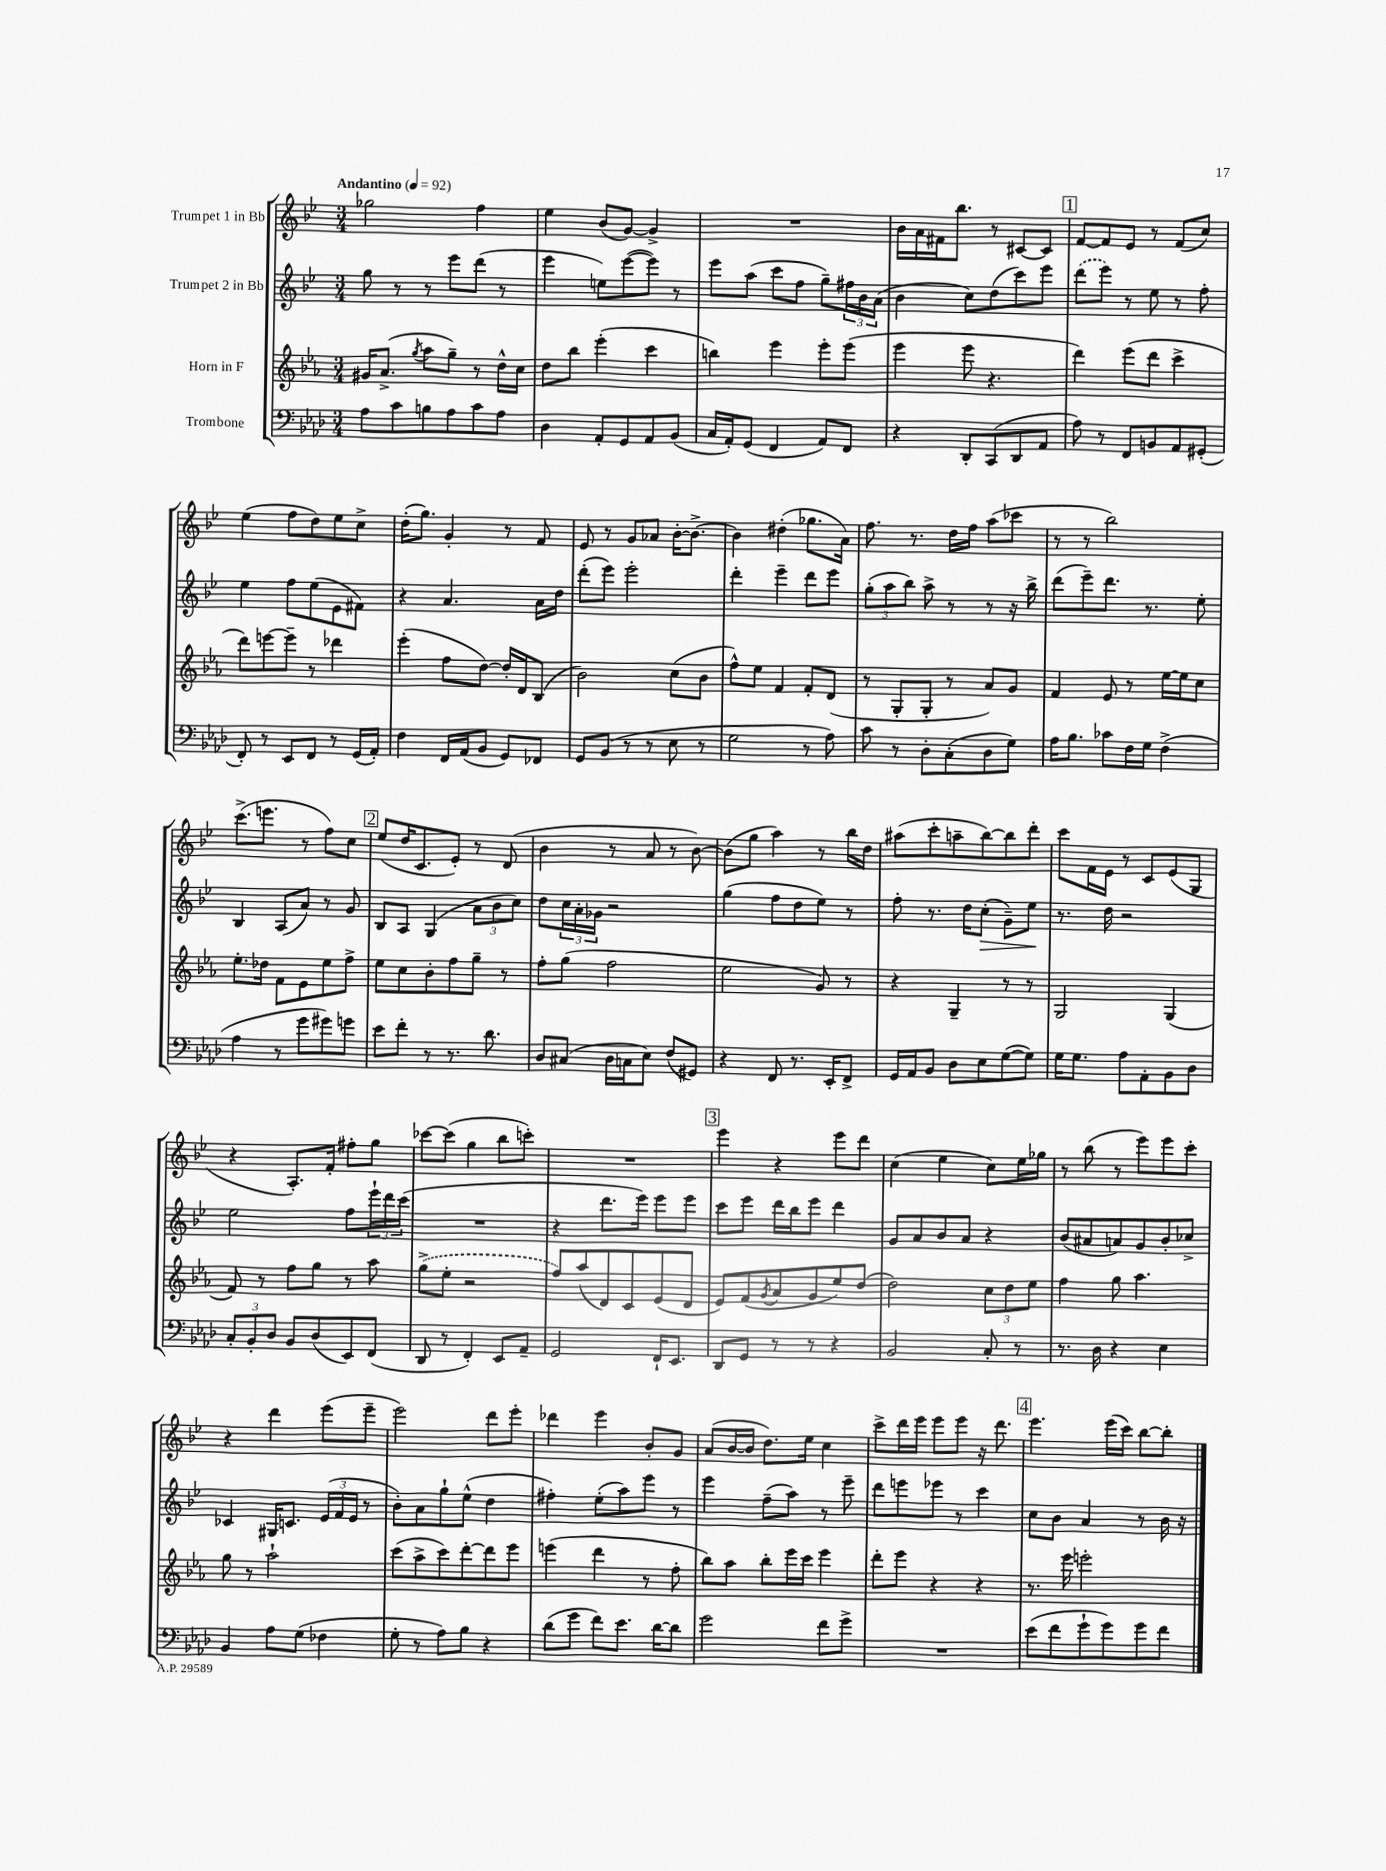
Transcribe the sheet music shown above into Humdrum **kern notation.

**kern	**kern	**kern	**dynam	**kern
*part4	*part3	*part2	*part2	*part1
*staff4	*staff3	*staff2	*staff2	*staff1
*I"Trombone	*I"Horn in F	*I"Trumpet 2 in Bb	*	*I"Trumpet 1 in Bb
*clefF4	*clefG2	*clefG2	*	*clefG2
*k[b-e-a-d-]	*k[b-e-a-]	*k[b-e-]	*	*k[b-e-]
*M3/4	*M3/4	*M3/4	*	*M3/4
*MM92	*MM92	*MM92	*	*MM92
=1	=1	=1	=1	=1
!	!	!	!	!LO:TX:a:B:t=Andantino
8A-\L	16g#X/KL	8gg\	.	2gg-X\
.	(8.a-^/J	.	.	.
8c\	.	8r	.	.
.	8qgg/	.	.	.
8Bn\	8aa-\L	8r	.	.
8A-\	8gg~\J)	8eee-\L	.	.
8c\	8r	(8ddd\J	.	4ff\
8A-\J	16dd^^\LL	8r	.	.
.	16cc\JJ	.	.	.
=2	=2	=2	=2	=2
4D-\	8dd\L	4eee-\	.	4ee-\
.	8bb-\J	.	.	.
8AA-'/L	(4eee-'\	8een\L)	.	(8b-/L
8GG/	.	([8eee-\	.	[8g/J)
8AA-/	4ccc\	8eee-\J])	.	4g^/]
(8BB-/J	.	8r	.	.
=3	=3	=3	=3	=3
16C/LL	4bbn\)	8eee-\L	.	2.r
16AA-'/J)	.	.	.	.
(8GG/J	.	(8aa\J	.	.
4FF/	4eee-\	8ccc\L	.	.
.	.	8ff\J	.	.
8AA-/L)	8eee-'\L	8gg~\L)	.	.
8FF/J	(8eee-\J	24ff#X\L	.	.
.	.	24b-\	.	.
.	.	(24a\JJ	.	.
=4	=4	=4	=4	=4
4r	4eee-\	4b-\	.	16b-\LL
.	.	.	.	16a\
.	.	.	.	16f#X\J
.	.	.	.	8.bb-\J
8DD-'/L	8eee-\	8cc\L)	.	.
(8CC/	4.r	(8dd\	.	8r
8DD-/	.	8ccc\)	.	[8c#X/L
8AA-/J	.	8eee-\J	.	8c#/J]
!!LO:REH:place=s1:t=1
=5	=5	=5	=5	=5
8A-\)	4ddd\)	(8ddd\L	.	[8f/L
8r	.	8eee-\J)	.	8f/]
8FF/L	(8eee-\L	8r	.	8e-/J
8BBn/	8ddd\J	8ee-\	.	8r
8AA-/	4ccc^\	8r	.	(8f/L
(8GG#X'/J	.	8ff'\	.	8cc/J)
!!LO:LB:g=z
=6	=6	=6	=6	=6
8FF'/)	8ddd\L)	4ee-\	.	(4ee-\
8r	[8eeen\	.	.	.
8EE-/L	8eee~\J]	8ff\L	.	8ff\L
8FF/J	8r	(8ee-\	.	8dd\)
8r	4ddd-X\	8e-\	.	8ee-\
(16GG/LL	.	8f#X\J)	.	8cc^\J
16AA-'/JJ)	.	.	.	.
=7	=7	=7	=7	=7
4F\	(4eee-'\	4r	.	(16dd'\KL
.	.	.	.	8.gg\J)
16FF/LL	8ff\L	4.a/	.	4g'/
(16AA-/J	.	.	.	.
8BB-/J	[8dd\J)	.	.	.
8GG/L)	16dd'/LL]	.	.	8r
.	16d/J	.	.	.
8FF-X/J	(8B-/J	16a\LL	.	8f/
.	.	16dd\JJ	.	.
=8	=8	=8	=8	=8
8GG/L	2b-\)	(8ddd'\L	.	8e-/
(8BB-/J	.	8eee-\J)	.	8r
8r	.	2eee-'\	.	8g/L
8r	.	.	.	8a-X/J
8E-\	(8cc\L	.	.	[16b-'\KL
.	.	.	.	8.b-^\J_
8r	8b-\J	.	.	.
=9	=9	=9	=9	=9
2G\	8ff^^\L)	4ddd'\	.	4b-\]
.	8ee-\J	.	.	.
.	4f/	4eee-~\	.	(4dd#X'\
8r	8f'/L	8ddd\L	.	8.gg-X\L
8A-\)	(8d/J	8eee-\J	.	.
.	.	.	.	16a\Jk)
=10	=10	=10	=10	=10
8c\	8r	(12gg'\L	.	8.ff\
.	.	12aa\	.	.
8r	8G'/L	.	.	.
.	.	12bb-\J)	.	.
.	.	.	.	8.r
8D-'\L	8G'/J	8aa^\	.	.
(8C'\	8r	8r	.	16dd\LL
.	.	.	.	16ff\JJ
8D-\	8a-/L)	8r	.	(8aa\L
8G\J)	8g/J	16r	.	8ccc-X\J
.	.	16bb-^\	.	.
=11	=11	=11	=11	=11
16A-\KL	4f/	(8ddd\L	.	8r
8.B-\J	.	.	.	.
.	.	8eee-~\)	.	8r
8c-X\L	8e-/	8.ddd\J	.	2bb-\)
16F\L	8r	.	.	.
16G\JJ	.	8.r	.	.
(4F^\	[16ee-\LL	.	.	.
.	16ee-\J]	.	.	.
.	8cc\J	8ee-'\	.	.
!!LO:LB:g=z
=12	=12	=12	=12	=12
4A-\	8.ee-'\L	4B-/	.	(8.ccc^\L
.	16dd-X\Jk	.	.	8.eeen\J
8r	8f\L	(8A/L	.	.
8g\L	8e-\	8a/J)	.	8r
8g#X\)	8ee-\	8r	.	8ff\L)
8gn\J	8ff^\J	8g/	.	8cc\J
!!LO:REH:place=s1:t=2
=13	=13	=13	=13	=13
8e-\L	8ee-\L	8B-/L	.	(8ee-/L
8f'\J	8cc\	8A/J	.	16dd/K
.	.	.	.	8.c/
8r	8b-'\	(4G/	.	.
8.r	8ff\	.	.	8e-'/J)
.	8gg~\J	12a\L	.	8r
8.d-\	.	.	.	.
.	.	12b-\	.	.
.	8r	.	.	(8d/
.	.	12cc\J)	.	.
=14	=14	=14	=14	=14
8D-/L	8ff'\L	8dd\L	.	4b-\
(8C#X/J	(8gg\J	24cc\L	.	.
.	.	24a'\	.	.
.	.	24g-X\JJ	.	.
16D-\LL	2ff\	2r	.	8r
16Cn\J	.	.	.	.
8E-\J)	.	.	.	8a/
(8F/L	.	.	.	8r
8GG#X/J)	.	.	.	[8b-\)
=15	=15	=15	=15	=15
4r	2ee-\	(4gg\	.	(8b-\L]
.	.	.	.	8gg\J
8FF/	.	8ff\L	.	4aa\)
8.r	.	8dd\	.	.
.	8g/)	8ee-\J)	.	8r
16EE-'/KL	.	.	.	.
8FF^/J	8r	8r	.	16bb-\LL
.	.	.	.	16dd\JJ
=16	=16	=16	=16	=16
16GG/LL	4r	8ff'\	.	(8aa#X\L
16AA-/J	.	.	.	.
8BB-/J	.	8.r	.	8ccc'\
8D-\L	4G~/	.	.	8aan~\
.	.	16dd\KL	.	.
!	!	!	!LO:HP:b	!
8E-\	.	(8cc'\J	>	[8bb-\)
([8G\	8r	8g~\L)	.	8bb-\]
8G\J])	8r	8ee-\J	.	8ddd'\J
.	.	.	]	.
=17	=17	=17	=17	=17
16G\KL	2G/	8.r	.	8ccc\L
8.G\J	.	.	.	.
.	.	.	.	16f\L
.	.	16dd\	.	16e-\JJ
8A-\L	.	2r	.	8r
8AA-'\	.	.	.	8c/L
8BB-\	(4G/	.	.	(8e-/
8D-\J	.	.	.	8G/J
!!LO:LB:g=z
=18	=18	=18	=18	=18
12C'/L	8f/)	2ee-\	.	4r
12BB-'/	.	.	.	.
.	8r	.	.	.
12D-/J	.	.	.	.
8BB-/L	8ff\L	.	.	8.A'/L)
(8D-/	8gg\J	.	.	.
.	.	.	.	16f'/Jk
8EE-/)	8r	8ff\L	.	8ff#X'\L
(8FF/J	8aa-\	24eee-`\L	.	8gg\J
.	.	24ddd\	.	.
.	.	(24ccc\JJ	.	.
=19	=19	=19	=19	=19
8DD-/	(8gg^\L	2.r	.	[8ccc-X\L
8r	8ee-'\J	.	.	(8ccc-\J]
4FF'/)	2r	.	.	4gg\
8EE-/L	.	.	.	8bb-\L
8AA-~/J	.	.	.	8cccn'\J)
=20	=20	=20	=20	=20
2GG/	8ff/L)	4r	.	2.r
.	(8aa-/	.	.	.
.	8d/)	8.ddd\L	.	.
.	8c/	.	.	.
.	.	16eee-\Jk)	.	.
16FF`/KL	(8e-/	8eee-\L	.	.
8.EE-/J	.	.	.	.
.	8d/J	8eee-\J	.	.
!!LO:REH:place=s1:t=3
=21	=21	=21	=21	=21
8DD-/L	8e-/L)	8ccc\L	.	4eee-\
8GG/J	(8f/	8eee-\J	.	.
.	8qg/	.	.	.
8r	8a-/	16ddd\LL	.	4r
.	.	16bb-\J	.	.
8r	8g/	8eee-\J	.	.
4r	8ee-/)	4ddd\	.	8eee-\L
.	(8dd/J	.	.	8ddd\J
=22	=22	=22	=22	=22
2BB-/	2dd\)	8g/L	.	(4cc\
.	.	8a/	.	.
.	.	8b-/	.	4ee-\
.	.	8a/J	.	.
8C'/	12cc\L	4r	.	8cc\L)
.	12dd\	.	.	.
8r	.	.	.	16ee-\L
.	12ee-\J	.	.	.
.	.	.	.	16gg-X\JJ
=23	=23	=23	=23	=23
8.r	4ff\	(8b-/L	.	8r
.	.	8a#X/	.	(8bb-\
16D-\	.	.	.	.
4r	8gg\	8an/)	.	8r
.	4.aa-\	8g/	.	8eee-\L)
4E-\	.	8b-'/	.	8eee-\
.	.	8cc-X^/J	.	8ccc'\J
!!LO:LB:g=z
=24	=24	=24	=24	=24
4BB-/	8gg\	4c-X/	.	4r
.	8r	.	.	.
8A-\L	2aa-`\	16G#X/KL	.	4ddd\
.	.	8.cn/J	.	.
(8G\J	.	.	.	.
4F-X\	.	(24e-/LL	.	(8eee-\L
.	.	24f/	.	.
.	.	24e-/JJ	.	.
.	.	8r	.	8eee-~\J
=25	=25	=25	=25	=25
8G'\	(8ccc\L	8b-'\L)	.	2eee-\)
8r	8aa-^\	8a\	.	.
8A-\L)	8ccc\)	8gg`\	.	.
8B-\J	[8ddd'\	(8ee-^^\J	.	.
4r	8ddd\]	4dd\	.	8ddd\L
.	8eee-\J	.	.	8eee-'\J
=26	=26	=26	=26	=26
(8d-\L	(4eeen\	4ff#X'\)	.	4ddd-X\
8g\J	.	.	.	.
8f\L)	4ddd\	(8ee-'\L	.	4eee-\
8.e-\J	.	8aa\)	.	.
.	8r	8eee-\J	.	8b-'/L
[16d-\KL	.	.	.	.
8d-\J]	8ff'\	8r	.	8g/J
=27	=27	=27	=27	=27
2g\	8bb-\L)	4eee-\	.	(8a/L
.	8aa-\J	.	.	[16b-/L
.	.	.	.	16b-/JJ]
.	8bb-'\L	(8ff~\L	.	8.dd\L)
.	16eee-\L	8aa\J)	.	.
.	16ccc\JJ	.	.	16ee-\Jk
8f\L	4eee-\	8r	.	4cc\
8g^\J	.	8eee-~\	.	.
=28	=28	=28	=28	=28
2.r	8ddd'\L	8ddd\L	.	8ccc^\L
.	8eee-\J	8eeen\	.	16ddd\L
.	.	.	.	16eee-\JJ
.	4r	8eee-X\J	.	8eee-\L
.	.	8r	.	8eee-\J
.	4r	4ccc\	.	16r
.	.	.	.	8.ddd\
!!LO:REH:place=s1:t=4
=29	=29	=29	=29	=29
(8e-\L	8.r	8cc\L	.	4.eee-\
8f\	.	8b-\J	.	.
.	16eee-\	.	.	.
8g`\	2eeen'\	4a/	.	.
8g\)	.	.	.	(16eee-\LL
.	.	.	.	16ccc\JJ)
8g\	.	8r	.	[8bb-\L
8f\J	.	16b-\	.	8bb-'\J]
.	.	16r	.	.
==	==	==	==	==
*-	*-	*-	*-	*-
